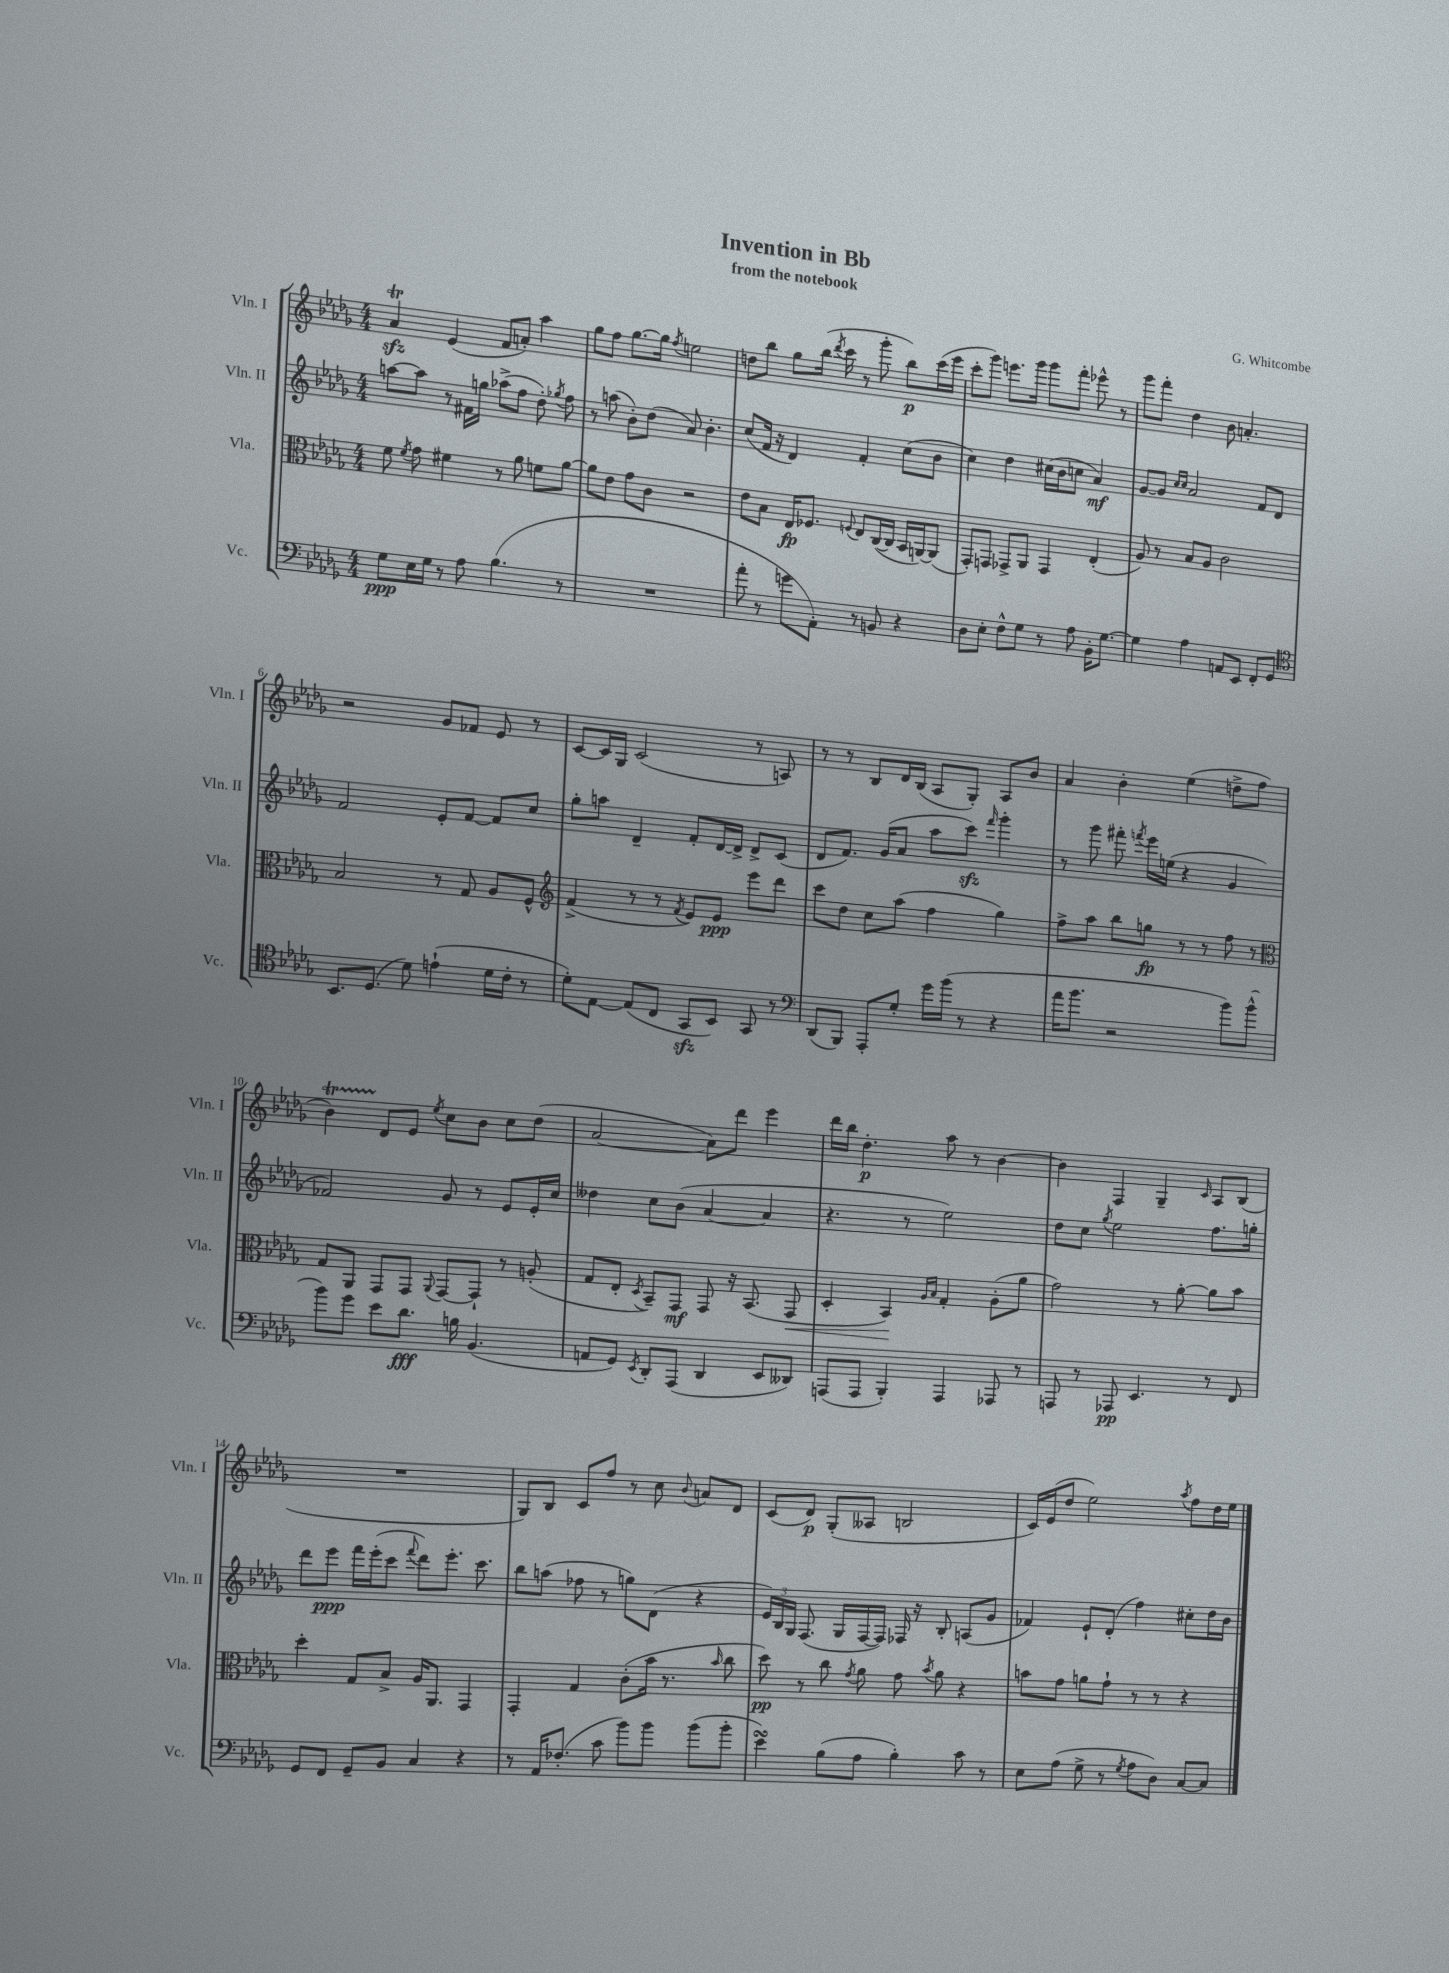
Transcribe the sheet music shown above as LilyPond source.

\header { title = "Invention in Bb" composer = "G. Whitcombe" subtitle = "from the notebook" }
<<
\new StaffGroup <<
\new Staff = "s0" \with { instrumentName = "Vln. I" shortInstrumentName = "Vln. I" } {
    \clef treble \key des \major \numericTimeSignature \time 4/4
    \autoBeamOff aes'4\trill\sfz ees'4( f'8[ a'8]-.) aes''4 |
    ges''8[ f''8] ges''8.[~ ges''16] \acciaccatura { f''8 } e''2 |
    d''8[ bes''8] ges''8[ bes''16]( \acciaccatura { des'''8 } c'''16 r8 ges'''8-. bes''8[\p) c'''16( ees'''16] |
    c'''8[-. ges'''8]) e'''8.[ ges'''16] ges'''8[ f'''8]-. ees'''8-^ r8 |
    ges'''8[ f'''8]-. des''4 bes'8 a'4.-. |
    r2 ges'8[ fes'8] ees'8 r8 |
    c'8[~ c'16 ges16] c'2( r8 a8) |
    r8 r8 bes8[ des'16 bes16]( aes8[ ges8]-.) aes8[ bes'8] |
    aes'4 bes'4-. ees''4( d''8[-> f''8] |
    bes'4\startTrillSpan) des'8[\stopTrillSpan ees'8] \acciaccatura { ees''8 } c''8[ bes'8] c''8[ des''8]( |
    aes'2~ aes'8[) des'''8] ees'''4 |
    des'''16[ bes''16] des''4.-.\p aes''8 r8 bes'4~ |
    bes'4 f4 ges4-- \grace { c'16 } aes8[ bes8]( |
    R1 |
    ges8[) bes8] c'8[ f''8] r8 c''8 \appoggiatura { bes'8 } a'8[ des'8] |
    c'8[( des'8]\p) ges8[-.( aeses8] b2 |
    c'16[) ees'16( des''8] ees''2) \acciaccatura { aes''8 } f''8[ des''16 ees''16] \bar "|." |
}
\new Staff = "s1" \with { instrumentName = "Vln. II" shortInstrumentName = "Vln. II" } {
    \clef treble \key des \major \numericTimeSignature \time 4/4
    \autoBeamOff a''8[~ a''8] r8 fis'16[ g''16] aes''8[->( f''8] des''8-.) \acciaccatura { ges''8 } f''8 |
    r8 a''8( bes'8[-.) des''8]( aes'8) bes'4.-. |
    c''8[( f'16] r16 des'4) f'4-. c''8[( bes'8] |
    c''4) des''4 cis''16[( bes'16 c''8] aes'4\mf) |
    ges'8[~ ges'8] \grace { c''16[ c''16] } aes'2 f'8[ des'8] |
    f'2 ees'8[-. f'8]~ f'8[ c''8] |
    ges''8[-. a''8] des'4-- f'8[-. des'16~ des'16]-> des'8[-> c'8]( |
    des'8[ f'8.]) ges'16[( aes'8] aes''8[ c'''8]\sfz) \grace { f'''16 } ges'''4-. |
    r8 ges'''8 fis'''8-. \acciaccatura { f'''8 } ees'''16[ e''16]( r4 ges'4 |
    fes'2) ges'8 r8 ees'8[ ees'16-. c''16] |
    deses''4 c''8[ bes'8]( aes'4~ aes'4 |
    r4. r8 ees''2) |
    des''8[ c''8] \acciaccatura { ges''8 } ees''2 f''8.[ g''16]-. |
    des'''8[ ees'''8]\ppp f'''16[ ees'''16-.( c'''8] \appoggiatura { f'''8 } des'''8[) ees'''8.]-. c'''8. |
    bes''8[ a''8]( fes''8 r8 g''8[) des'8]( r4 |
    \tuplet 3/2 { ees'16[) bes16 ges16] } f8.( ges16[ f16~ f16]) fes16 r16 bes8-. a8[( ges'8] |
    fes'4) ees'8[-! des'8]-.( f''4) cis''8[-. des''16 bes'16] \bar "|." |
}
\new Staff = "s2" \with { instrumentName = "Vla." shortInstrumentName = "Vla." } {
    \clef alto \key des \major \numericTimeSignature \time 4/4
    \autoBeamOff f'8 \acciaccatura { f'8 } ges'8 fis'4 r8 aes'8 f'8[ aes'8]~ |
    aes'8[ ees'8] ges'8[ c'8] r2 |
    ees'8[ bes8] ees16[\fp fes8.] \appoggiatura { f8 } ees8[ c16~( c16] bes,16[ a,16~) a,8]( |
    ges,8[-.) g,8] ges,8[-> aes,8] ges,4 ees4-.( |
    aes8) r8 bes8[ aes8] c'2 |
    bes2 r8 ges8 aes8[ f8]-^ |
    \clef treble f'4->( r8 r8 \acciaccatura { f'8 } ees'8[) ees'8]\ppp ees'''8[ des'''8] |
    c'''8[ des''8] c''8[ aes''8]( f''4 ges''4) |
    f''8[-> aes''8] bes''8[ g''8]\fp r8 r8 f''8 r8 |
    \clef alto ges8[ aes,8] ges,8[ ges,8] \appoggiatura { aes,8 } ges,8[~ ges,8]-! r8 a8-.( |
    ges8[ ees8]-. \acciaccatura { des8 } bes,8[--) ges,8]\mf ges,8 r16 bes,8.( ges,8\< |
    des4-. bes,4\!) \grace { aes16[ bes16] } ges4-. aes8[-.( aes'8] |
    ges'2) r8 aes'8~-. aes'8[ bes'8] |
    des''4-. ges8[ bes8]-> aes16[ aes,8.] ges,4 |
    ges,4-. ges4 c'8[-.( bes'16] r8. \grace { bes'16 } c''8 |
    des''8\pp) r8 c''8 \acciaccatura { ges'8 } aes'8 ges'8 \acciaccatura { bes'8 } aes'8 r4 |
    b'8[ ges'8] a'8[ ges'8]-! r8 r8 r4 \bar "|." |
}
\new Staff = "s3" \with { instrumentName = "Vc." shortInstrumentName = "Vc." } {
    \clef bass \key des \major \numericTimeSignature \time 4/4
    \autoBeamOff ges8[\ppp ees16 ges16] r8 aes8 bes4.( r8 |
    R1 |
    aes'8-. r8 g'8[ aes,8]-.) r8 b,8 r4 |
    des8[ ees8]-. f8[-^ ges8] r8 aes8 bes,16[-. ges8.]~ |
    ges4 aes4 a,8[ ees,8] f,8[-. ges,8] |
    \clef tenor bes,8.[ des8.]( des'8) e'4-!( des'16[ c'16]-. r8 |
    des'8[-.) ees8]~ ees8[( c8] ges,8[\sfz bes,8]) ges,8 r8 |
    \clef bass des,8[( bes,,8]) aes,,8[-. ges8]-. ges'16[ bes'16]( r8 r4 |
    aes'16[ bes'8.] r2 bes'8[) bes'8]-^( |
    bes'8[) ges'8] ees'8[ des'8.]\fff b16 bes,4.( |
    a,8[ ges,8]) \acciaccatura { ees,8 } des,8[-. aes,,8]( des,4 ees,8[ deses,8]) |
    a,,8[( a,,8] bes,,4-.) a,,4 aes,,8 r8 |
    a,,8 r8 aes,,8\pp ees,4. r8 f,8 |
    ges,8[ f,8] ges,8[-- bes,8] c4 r4 |
    r8 aes,16[ fes8.]-.( c'8 bes'8[) bes'8] bes'8[( bes'8]-. |
    ees'4\turn) bes8[( aes8] bes4-.) c'8 r8 |
    ees8[ aes8]( ges8-> r8 \acciaccatura { ges8 } aes8[ des8]) c8[~ c8] \bar "|." |
}
>>
>>
